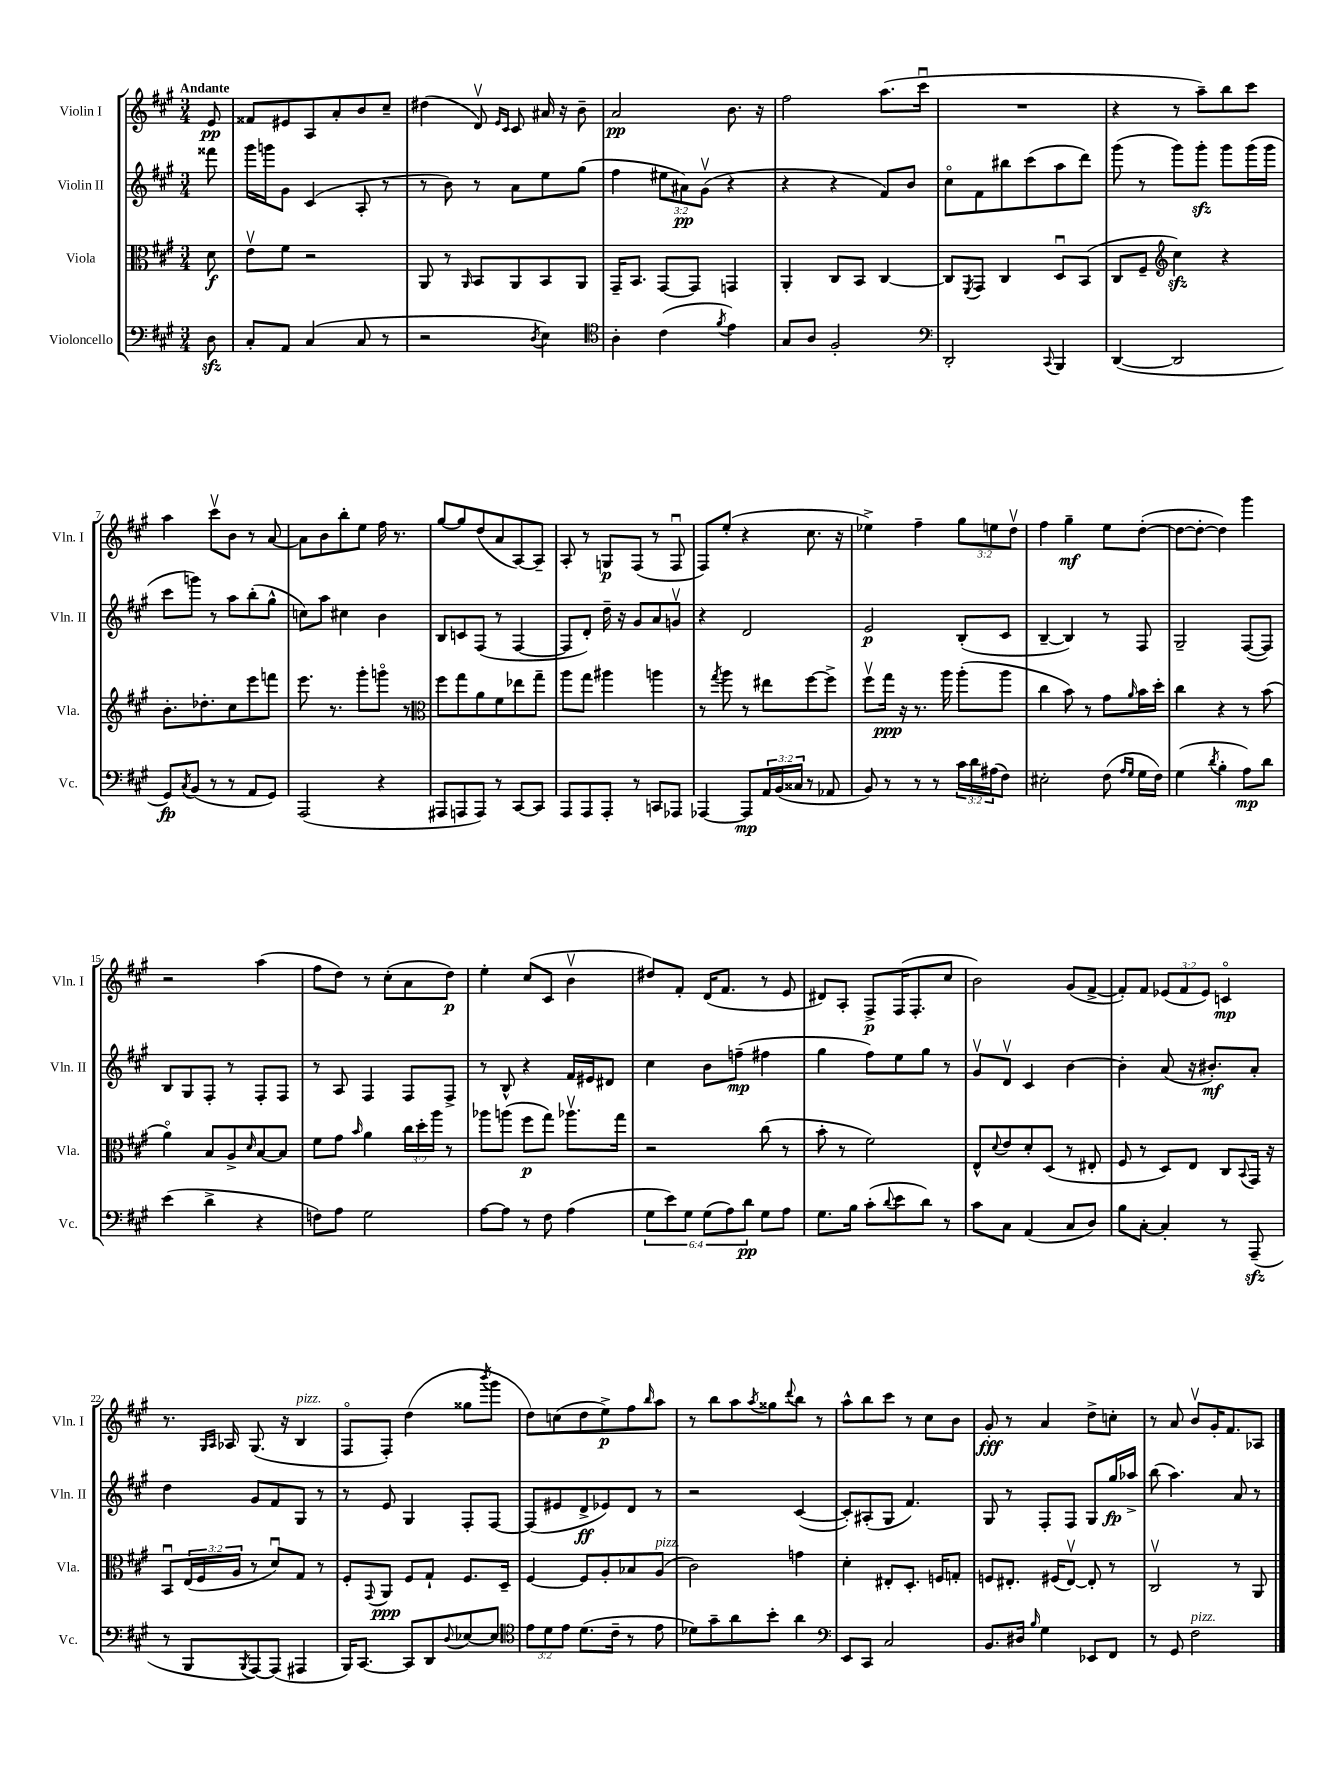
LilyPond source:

<<
\new StaffGroup <<
\new Staff = "s0" \with { instrumentName = "Violin I" shortInstrumentName = "Vln. I" } {
    \clef treble \key a \major \numericTimeSignature \time 3/4 \override Staff.TupletNumber.text = #tuplet-number::calc-fraction-text \partial 8 \tempo "Andante"
    e'8\pp |
    fisis'8 eis'8 a8 a'8-. b'8 cis''8-- |
    dis''4( d'8\upbow) \grace { e'16 cis'16 } cis'8 ais'16 r16 b'8-- |
    a'2\pp b'8. r16 |
    fis''2 a''8.( cis'''16\downbow |
    R2. |
    r4 r8 a''8--) b''8 cis'''8 |
    a''4 cis'''8\upbow b'8 r8 a'8~ |
    a'8 b'8 b''8-. e''8 fis''16 r8. |
    gis''8~ gis''8 d''8( a'8 a8~) a8-- |
    a8-. r8 g8\p fis8( r8 fis8\downbow |
    fis8) e''8-.( r4 cis''8. r16 |
    ees''4->) fis''4-- \tuplet 3/2 { gis''8 e''8 d''8\upbow } |
    fis''4 gis''4--\mf e''8 d''8~-.( |
    d''8~ d''8~-. d''4) gis'''4 |
    r2 a''4( |
    fis''8 d''8) r8 cis''8-.( a'8 d''8\p) |
    e''4-. cis''8( cis'8 b'4\upbow |
    dis''8) fis'8-. d'16( fis'8. r8 e'8 |
    dis'8) a8-. fis8->\p fis16( fis8.-. cis''8 |
    b'2) gis'8( fis'8~-> |
    fis'8-.) fis'8 \tuplet 3/2 { ees'8( fis'8 ees'8) } c'4\flageolet\mp |
    r8. \grace { gis16 a16 } aes16 gis8.( r16 b4^\markup { \italic "pizz." } |
    fis8\flageolet fis8-.) d''4( gisis''8 \acciaccatura { b'''8 } gis'''8 |
    d''8) c''8( d''8 e''8->\p) fis''8 \grace { b''16 } a''8 |
    r8 b''8 a''8 \acciaccatura { a''8 } gisis''8 \appoggiatura { d'''8 } b''8 r8 |
    a''8-^ b''8 cis'''8 r8 cis''8 b'8 |
    gis'8-.\fff r8 a'4 d''8-> c''8-. |
    r8 a'8 b'8\upbow gis'16-. fis'8. aes8 \bar "|." |
}
\new Staff = "s1" \with { instrumentName = "Violin II" shortInstrumentName = "Vln. II" } {
    \clef treble \key a \major \numericTimeSignature \time 3/4 \override Staff.TupletNumber.text = #tuplet-number::calc-fraction-text \partial 8
    fisis'''8 |
    gis'''16 g'''16 gis'8 cis'4( a8-. r8 |
    r8 b'8) r8 a'8 e''8 gis''8( |
    fis''4 \tuplet 3/2 { eis''8 ais'8\pp) gis'8\upbow( } r4 |
    r4 r4 fis'8) b'8 |
    cis''8\flageolet fis'8 bis''8 cis'''8( a''8 d'''8) |
    gis'''8( r8 gis'''8) gis'''8-.\sfz gis'''8 gis'''16( gis'''16 |
    cis'''8 g'''8) r8 a''8 b''8-.( gis''8-^ |
    c''8) a''8 cis''4 b'4 |
    b8 c'8 fis8( r8 fis4~ |
    fis8 d'8-.) d''16-- r16 gis'8 a'8 g'8\upbow |
    r4 d'2 |
    e'2\p b8-.( cis'8 |
    b4~-- b4) r8 fis8 |
    gis2-- fis8~( fis8) |
    b8 gis8 fis8-. r8 fis8-. fis8 |
    r8 a8 fis4 fis8 fis8-> |
    r8 b8-^ r4 fis'16 eis'16 dis'8 |
    cis''4 b'8 f''8--\mp( fis''4 |
    gis''4 fis''8) e''8 gis''8 r8 |
    gis'8\upbow d'8\upbow cis'4 b'4~ |
    b'4-. a'8( r16 bis'8.-.\mf) a'8-. |
    d''4 gis'8 fis'8 gis8 r8 |
    r8 e'8 gis4 fis8-. fis8~ |
    fis8( eis'8 d'8->\ff ees'8) d'8 r8 |
    r2 cis'4~( |
    cis'8-.) ais8-.( gis8 fis'4.) |
    gis8 r8 fis8-. fis8 gis8 gis''16\fp aes''16-> |
    b''8( a''4.) a'8 r8 \bar "|." |
}
\new Staff = "s2" \with { instrumentName = "Viola" shortInstrumentName = "Vla." } {
    \clef alto \key a \major \numericTimeSignature \time 3/4 \override Staff.TupletNumber.text = #tuplet-number::calc-fraction-text \partial 8
    d'8\f |
    e'8\upbow fis'8 r2 |
    a,8 r8 \grace { a,16 } b,8 a,8 b,8 a,8 |
    gis,16-- b,8. gis,8~ gis,8 g,4 |
    a,4-. cis8 b,8 cis4~ |
    cis8 \acciaccatura { fis,8 } gis,8 cis4 d8\downbow b,8( |
    cis8 fis8-- \clef treble cis''4\sfz) r4 |
    b'8.-. des''8.-. cis''8 e'''8 f'''8 |
    e'''8. r8. gis'''8-. g'''8\flageolet r8 |
    \clef alto fis''8 gis''8 a'8 fis'8 ees''8 gis''8-- |
    a''8 gis''8 ais''4 a''4 |
    r8 \acciaccatura { gis''8 } a''8 r8 eis''8 fis''8~ fis''8-> |
    fis''8\upbow gis''16\ppp r16 r8. a''16 a''8-.( a''8 |
    cis''4 b'8) r8 gis'8 \grace { a'16 } b'16 d''16-. |
    cis''4 r4 r8 b'8( |
    a'4\flageolet) b8 a8-> \grace { d'16 } b8~ b8 |
    fis'8 gis'8 \grace { b'16 } a'4 \tuplet 3/2 { cis''16 d''16-. a''16 } r8 |
    aes''8 a''8( fis''8\p gis''8) aes''8.\upbow gis''16 |
    r2 cis''8( r8 |
    b'8-. r8 fis'2) |
    e8-^ \appoggiatura { d'8 } e'8 d'8-. d8( r8 eis8-. |
    fis8 r8 d8) e8 cis8 \appoggiatura { b,8 } gis,16 r16 |
    b,8\downbow \tuplet 3/2 { e16( fis16 a16 } r8 d'8\downbow) gis8 r8 |
    fis8-. \appoggiatura { gis,8 } a,8\ppp fis8 gis8-! fis8. d16-- |
    fis4~ fis8 a8-. bes8 a8^\markup { \italic "pizz." }( |
    cis'2) g'4 |
    d'4-. eis8-. d8.-. f16 g8-. |
    f8 eis8.-. fis16( eis8~\upbow) eis8-. r8 |
    cis2\upbow r8 a,8 \bar "|." |
}
\new Staff = "s3" \with { instrumentName = "Violoncello" shortInstrumentName = "Vc." } {
    \clef bass \key a \major \numericTimeSignature \time 3/4 \override Staff.TupletNumber.text = #tuplet-number::calc-fraction-text \partial 8
    d8\sfz |
    cis8-. a,8 cis4( cis8 r8 |
    r2 \acciaccatura { d8 } e4) |
    \clef tenor a4-. cis'4( \acciaccatura { fis'8 } e'4) |
    gis8 a8 fis2-. |
    \clef bass d,2-. \appoggiatura { cis,8 } b,,4 |
    d,4~( d,2 |
    gis,8\fp) \acciaccatura { cis8 } b,8( r8 r8 a,8 gis,8) |
    a,,2( r4 |
    ais,,8 a,,8 a,,8) r8 cis,8~ cis,8 |
    a,,8 a,,8 a,,8-. r8 c,8 aes,,8 |
    aes,,4~ aes,,8\mp \tuplet 3/2 { a,16 b,16( cisis16 } r8 aes,8 |
    b,8) r8 r8 r8 \tuplet 3/2 { cis'16 d'16 ais16( } fis8) |
    eis2-. fis8( \grace { a16 gis16 } gis16 fis16) |
    gis4( \acciaccatura { d'8 } b4-. a8\mp) d'8 |
    e'4( d'4-> r4 |
    f8) a8 gis2 |
    a8~ a8 r8 fis8 a4( |
    \tuplet 6/4 { gis8 e'8) gis8 gis8( a8) d'8\pp } gis8 a8 |
    gis8. b16 cis'8-.( \appoggiatura { d'8 } e'8 d'8) r8 |
    cis'8 cis8 a,4( cis8 d8) |
    b8 cis8~-. cis4-. r8 a,,8--\sfz( |
    r8 b,,8 \acciaccatura { b,,8 } a,,8~) a,,8( ais,,4 |
    b,,16) cis,8.~ cis,8 d,8 \appoggiatura { d8 } ees8~ ees8 |
    \clef tenor \tuplet 3/2 { e'8 d'8 e'8 } d'8.( cis'16-- r8 e'8 |
    des'8) gis'8-- a'8 b'8-. a'4 |
    \clef bass e,8 cis,8 cis2 |
    b,8. dis16 \grace { b16 } gis4 ees,8 fis,8 |
    r8 gis,8 fis2^\markup { \italic "pizz." } \bar "|." |
}
>>
>>
